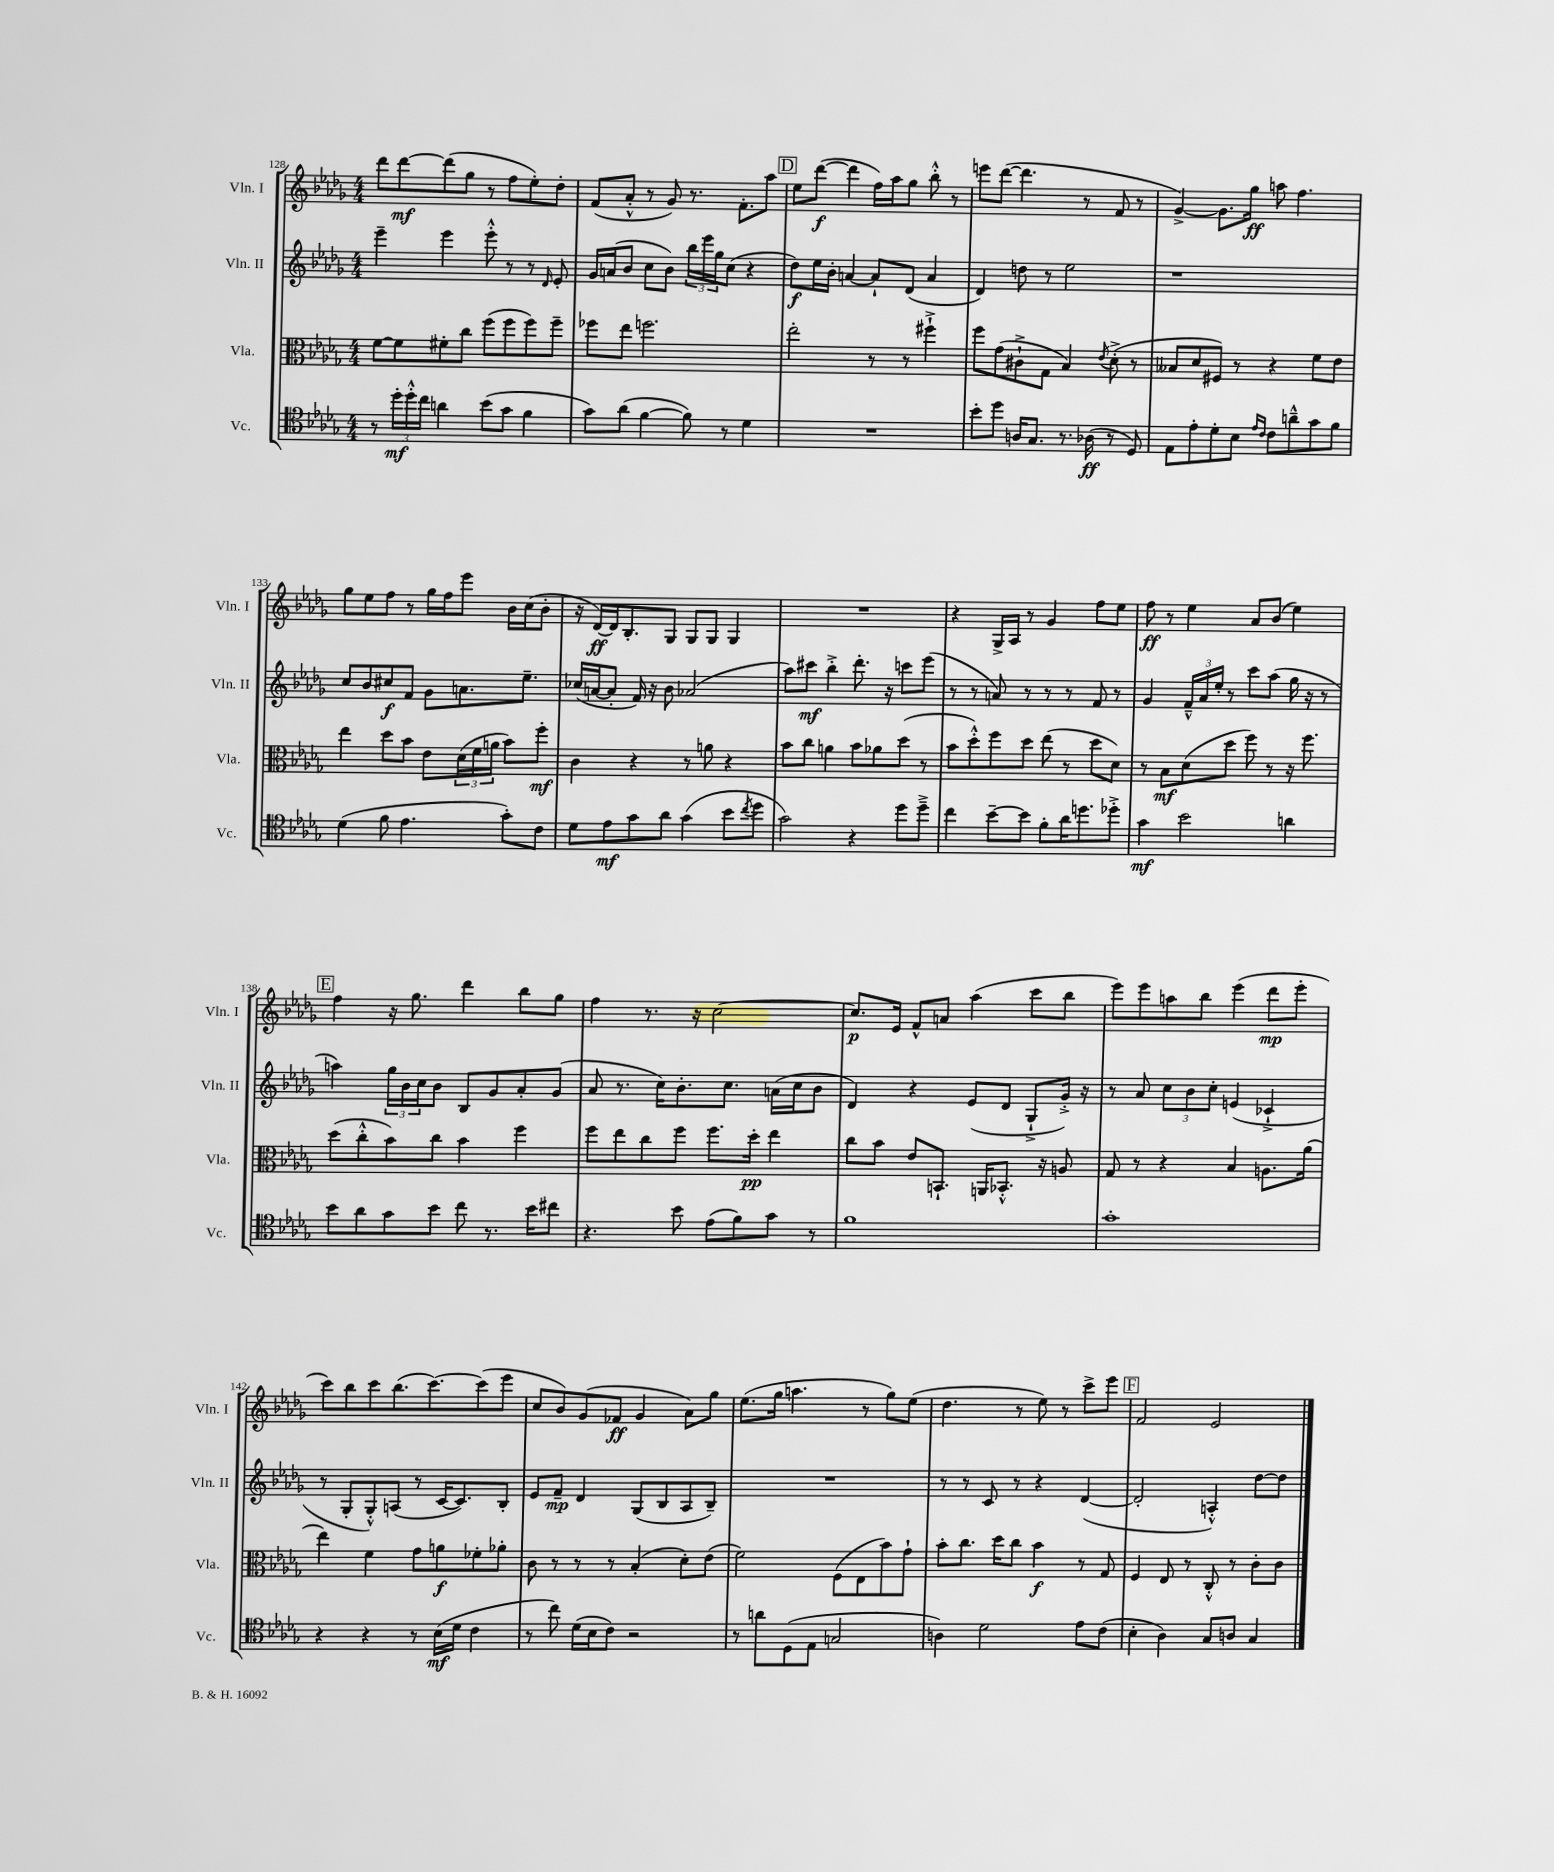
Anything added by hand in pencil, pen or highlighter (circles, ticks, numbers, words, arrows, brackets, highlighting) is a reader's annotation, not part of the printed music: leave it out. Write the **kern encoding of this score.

**kern	**kern	**kern	**kern
*staff4	*staff3	*staff2	*staff1
*clefC4	*clefC3	*clefG2	*clefG2
*k[b-e-a-d-g-]	*k[b-e-a-d-g-]	*k[b-e-a-d-g-]	*k[b-e-a-d-g-]
*M4/4	*M4/4	*M4/4	*M4/4
8r	[8f	4eee-~	8ddd-
24dd-'	8f]	.	[8ddd-
24dd-'^^	.	.	.
24cc	.	.	.
4a	8f#'	4eee-	(8ddd-]
.	8cc	.	8gg-
(8b-	(8ff	8eee-'^^	8r
8g-	8ff	8r	8ff
4f	8ff)	8r	8ee-')
.	.	16qqd-	.
.	8ff~	8e-'	8dd-'
=	=	=	=
8g-)	8ff-	16g-	(8f
.	.	(16a	.
(8a-	8ee-	8b-	8a-'^^
[4f	2.ff	8cc	8r
.	.	8b-)	8g-)
8f])	.	24bb-	8.r
.	.	24eee-	.
.	.	24gg-	.
8r	.	(8cc	.
.	.	.	8.f'
4d-	.	4r	.
.	.	.	8aa-
=	=	=	=
1r	2ee-'	8dd-)	8ee-
.	.	16ee-	([8ddd-
.	.	16b-'	.
.	.	[4a	4ddd-]
.	8r	8a`]	16ff)
.	.	.	16aa-
.	8r	(8d-	8gg-
.	4ff#`^	4a	8bb-'^^
.	.	.	8r
=	=	=	=
8b-'	8ff	4d-)	8eee
8dd-	(8g-	.	([8ddd-
16A	8c#`^	8dd	4.ddd-]
8.G-	.	.	.
.	8G-	8r	.
8.r	4B-)	2ee-	.
.	.	.	8r
(16A-	.	.	.
.	8qe-	.	.
8r	(8d-'^	.	8f
8D-)	8r	.	8r
=	=	=	=
8E-	8B--	1r	[4g-^)
8e-'	8d-	.	.
8d-'	8F#)	.	8.g-]
8B-	8r	.	.
.	.	.	16gg-
16qqe-	.	.	.
16qqc	.	.	.
8c	4r	.	8aa
8a~^^	.	.	4.ff
8g-	8f	.	.
8f	8e-	.	.
=	=	=	=
(4d-	4ee-	8cc	8gg-
.	.	8b-	8ee-
8f	8dd-	8cc#	8ff
4.e-	8b-	8f	8r
.	8e-	8g-	16gg-
.	.	.	16ff
.	(24d-	8.a	8eee-
.	24f	.	.
.	24a	.	.
8g-')	8b-)	.	16b-
.	.	8.ee-~	(16cc
8c	8ff'	.	8b-'
=	=	=	=
8d-	4c	(16cc-	16r
.	.	[16a	[16d-)
8e-	.	8a']	16d-]
.	.	.	8.B-'
8g-	4r	16f)	.
.	.	16r	.
8a-	.	8b-	8G-
(4g-	8r	(2a-	8G-
.	8a	.	8G-
8b-	4r	.	4G-
8qcc	.	.	.
8dd-	.	.	.
=	=	=	=
2g-)	8b-	8aa-)	1r
.	8cc	8ccc#	.
.	4a	4bb-'^	.
4r	8b-	8.ddd-'	.
.	8a-	.	.
.	.	16r	.
8dd-	(8dd-	8ccc	.
8dd-~^	8r	(8eee-	.
=	=	=	=
4cc	8b-	8r	4r
.	8dd-'^^)	8r	.
[8b-~	8ff	8a)	16G-^
.	.	.	16A-
8b-]	8dd-	8r	8r
8f'	(8ee-	8r	4g-
16a-	8r	8r	.
8.dd	.	.	.
.	8dd-	8f	8ff
8dd-'^	8d-)	8r	8ee-
=	=	=	=
4g-	8r	4g-	8ff
.	8B-	.	8r
2b-	(8d-	24f~^^	4ee-
.	.	24a-	.
.	.	24ee-'	.
.	8dd-	8r	.
.	8ff)	8ccc	8a-
.	8r	(8aa-	(8b-
4a	16r	16gg-	4ee-)
.	8.ff	16r	.
.	.	8r	.
=	=	=	=
8b-	(8dd-	4aa)	4ff
8a-	8cc'^^	.	.
8g-	8b-)	24gg-	16r
.	.	24b-	.
.	.	.	8.gg-
.	.	24cc	.
8b-	8cc	8b-	.
8cc	4b-	8B-	4ddd-
8.r	.	8g-	.
.	4ff	8a-'	8bb-
16b-	.	.	.
8cc#	.	(8g-	8gg-
=	=	=	=
4.r	8ff	8a-	4ff
.	8ee-	8.r	.
.	8cc	.	8.r
.	.	16cc)	.
8b-	8ff	8.b-'	.
.	.	.	16r
(8e-	8.ff	.	[2cc
.	.	8.cc	.
8f)	.	.	.
.	16dd-'	.	.
8g-	4ee-	(16a	.
.	.	16cc	.
8r	.	8b-	.
=	=	=	=
1f	8cc	4d-)	8.cc]
.	8b-	.	.
.	.	.	16e-
.	8e-	4r	8f^^
.	8.BB`	.	8a
.	.	(8e-	(4aa-
.	16AA	.	.
.	8.BB-'^^	8d-	.
.	.	8G-`^	8ccc
.	16r	.	.
.	8A	16g-'^)	8bb-
.	.	16r	.
=	=	=	=
1g-'	8G-	8r	8eee-)
.	8r	8a-	8eee-
.	4r	12cc	8aa
.	.	12b-	.
.	.	.	8bb-
.	.	12cc'	.
.	4B-	(4e	(4eee-
.	8.A	4c-`^	8ddd-
.	.	.	8eee-'
.	(16a-	.	.
=	=	=	=
4r	4ee-)	8r	8ccc)
.	.	8G-'	8bb-
4r	4f	8G-'^^)	8ccc
.	.	(8A	(8.bb-
8r	8g-	8r	.
.	.	.	[8.ccc)
(16B-	8a	[16c	.
16d-	.	8.c])	.
4c	8f-'	.	(8ccc]
.	8a-'	8B-'	8eee-
=	=	=	=
8r	8c	8e-	8cc
8cc)	8r	8f~	8b-)
(16d-	8r	4d-	(8g-
16B-	.	.	.
8c)	8r	.	8f-
2r	(4B-'	(8G-	4g-
.	.	8B-	.
.	8d-')	8A-	8a-)
.	(8e-	8B-~)	8gg-
=	=	=	=
8r	2f)	1r	(8.ee-
8a	.	.	.
.	.	.	16gg-
(8D-	.	.	4.aa
8E-	.	.	.
2G	(8F	.	.
.	8E-	.	8r
.	8b-)	.	8gg-)
.	8g-`	.	(8ee-
=	=	=	=
4A)	8b-'	8r	4.dd-
.	8.cc	8r	.
2d-	.	8c	.
.	16dd-	.	.
.	8cc	8r	8r
.	4b-	4r	8ee-)
.	.	.	8r
8e-	8r	([4d-	8ccc^
(8c	8G-	.	8eee-
=	=	=	=
4B-'	4F	2d-']	2f
4A-)	8E-	.	.
.	8r	.	.
8G-	8C'^^	4A'^^)	2e-
8A	8r	.	.
4G-	8c'	[8dd-	.
.	8c	8dd-]	.
==	==	==	==
*-	*-	*-	*-
